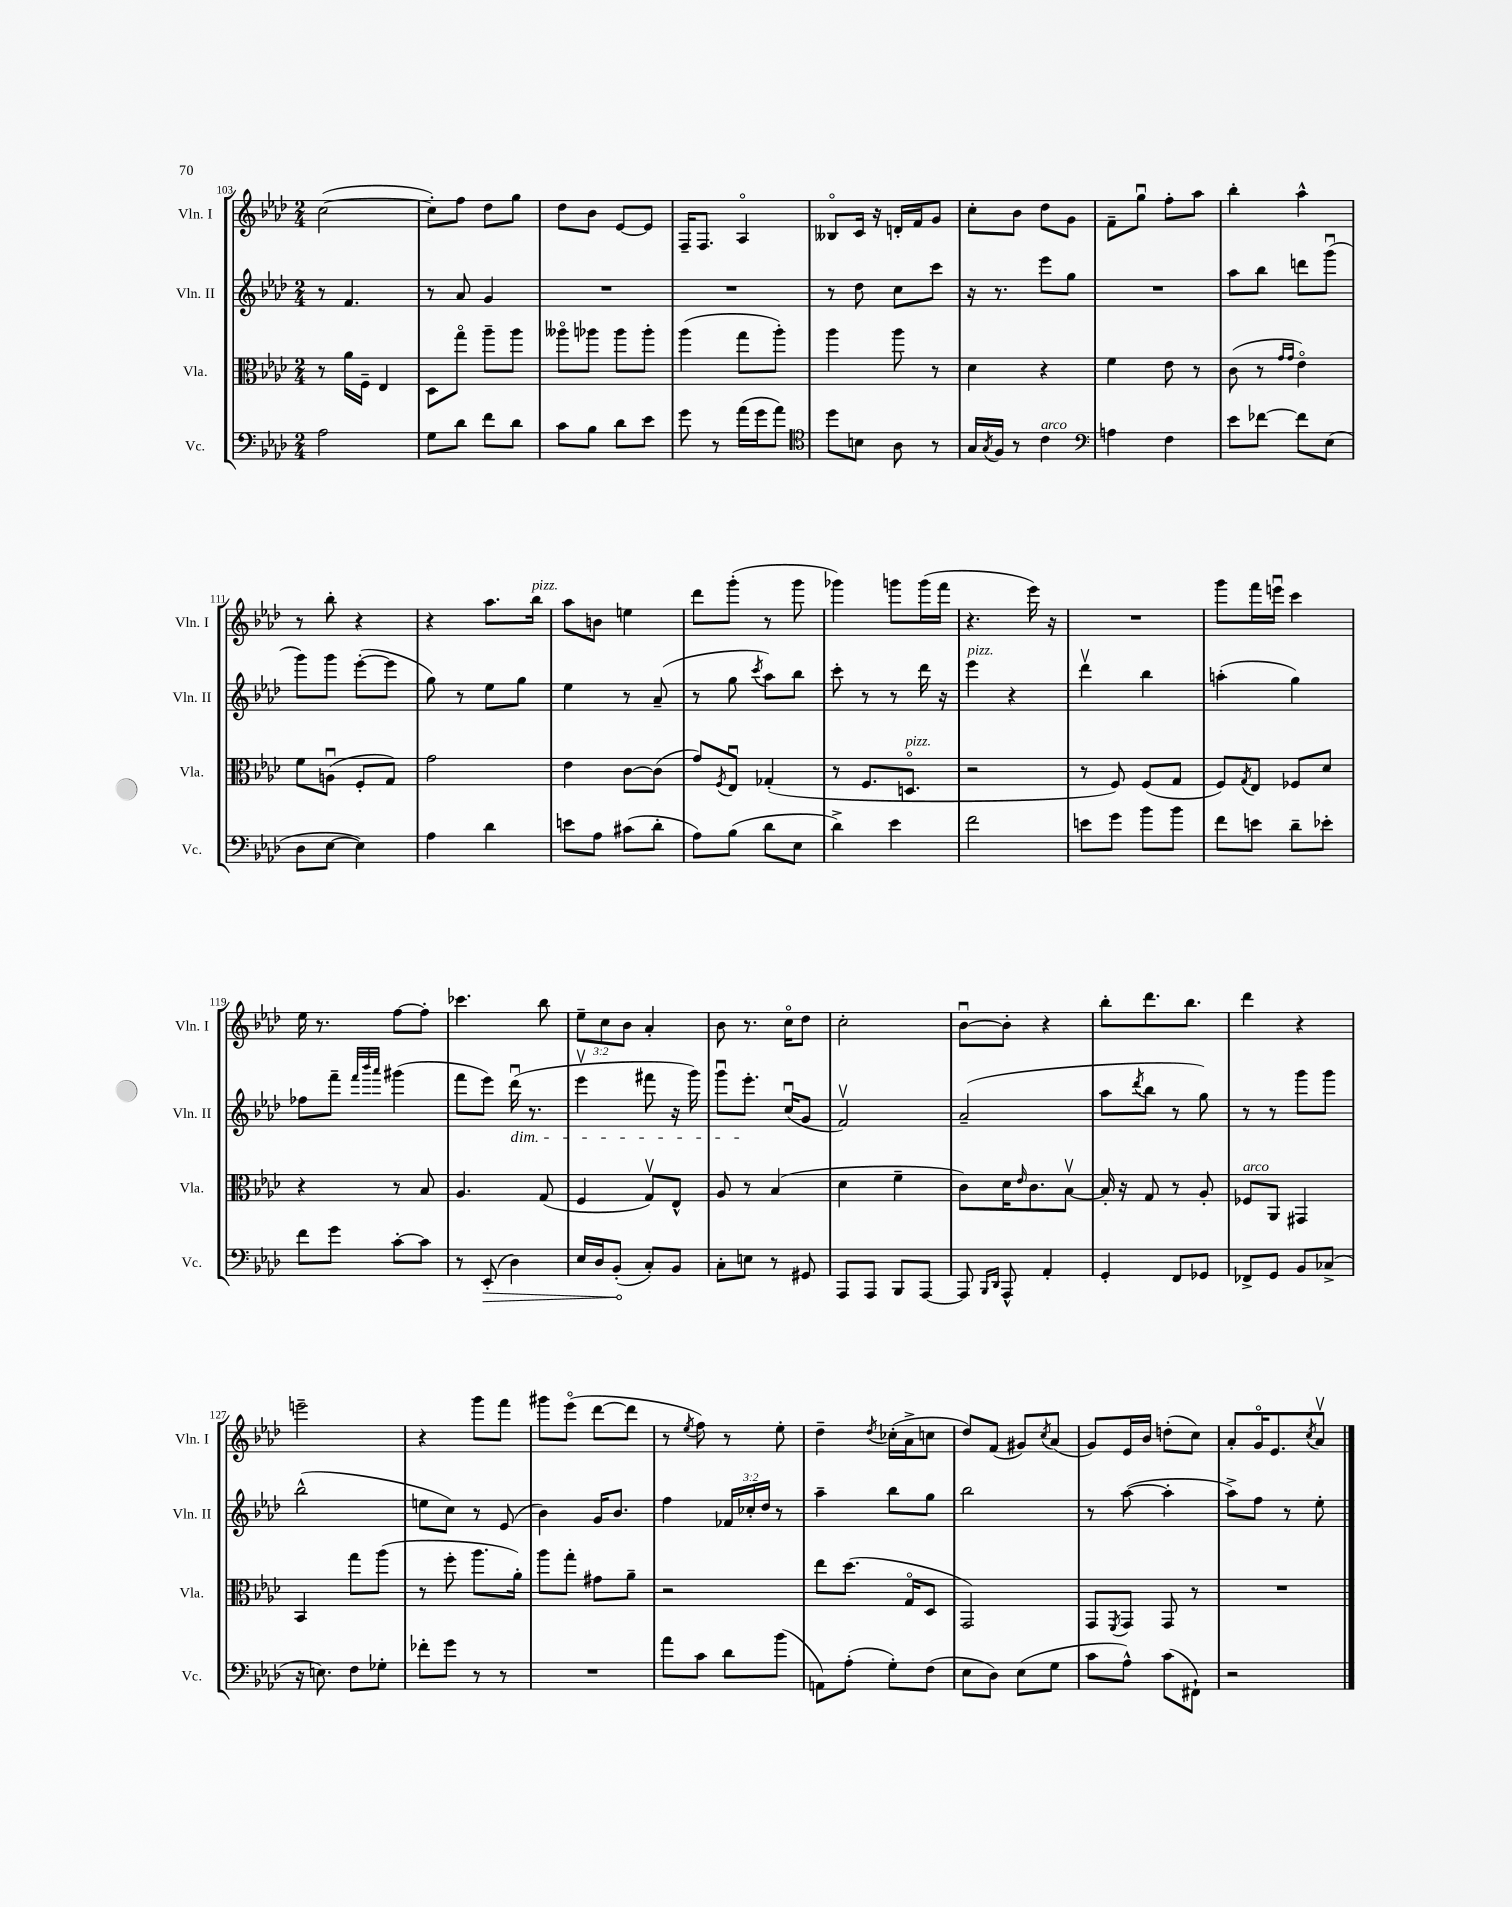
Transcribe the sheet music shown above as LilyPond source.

<<
\new StaffGroup <<
\new Staff = "s0" \with { instrumentName = "Vln. I" shortInstrumentName = "Vln. I" } {
    \clef treble \key aes \major \numericTimeSignature \time 2/4 \override Staff.TupletNumber.text = #tuplet-number::calc-fraction-text
    c''2~( |
    c''8-.) f''8 des''8 g''8 |
    des''8 bes'8 ees'8~ ees'8 |
    f16-- f8. aes4\flageolet |
    beses8\flageolet c'16 r16 d'16-. f'16 g'8 |
    c''8-. bes'8 des''8 g'8 |
    f'8-- g''8\downbow f''8-. aes''8 |
    bes''4-. aes''4-^ |
    r8 bes''8-. r4 |
    r4 aes''8. bes''16^\markup { \italic "pizz." } |
    aes''8 b'8 e''4 |
    des'''8 g'''8-.( r8 g'''8 |
    ges'''4) g'''8 g'''16( f'''16 |
    r4. ees'''16) r16 |
    R2 |
    g'''8 f'''16 e'''16\downbow c'''4 |
    ees''16 r8. f''8~ f''8-. |
    ces'''4. bes''8 |
    \tuplet 3/2 { ees''8-- c''8 bes'8 } aes'4-. |
    bes'8 r8. c''16\flageolet des''8 |
    c''2-. |
    bes'8~\downbow bes'8-. r4 |
    bes''8-. des'''8. bes''8. |
    des'''4 r4 |
    e'''2-- |
    r4 g'''8 f'''8 |
    gis'''8 ees'''8\flageolet( des'''8~ des'''8 |
    r8 \acciaccatura { ees''8 } f''8) r8 ees''8-. |
    des''4-- \acciaccatura { des''8 } ces''16-.( aes'16-> c''8 |
    des''8) f'8( gis'8) \acciaccatura { c''8 } aes'8( |
    g'8) ees'16 bes'16 d''8-.( c''8) |
    aes'8-. g'16\flageolet ees'8. \acciaccatura { c''8 } aes'8\upbow \bar "|." |
}
\new Staff = "s1" \with { instrumentName = "Vln. II" shortInstrumentName = "Vln. II" } {
    \clef treble \key aes \major \numericTimeSignature \time 2/4 \override Staff.TupletNumber.text = #tuplet-number::calc-fraction-text
    r8 f'4. |
    r8 aes'8 g'4 |
    R2 |
    R2 |
    r8 des''8 c''8 c'''8 |
    r16 r8. ees'''8 g''8 |
    R2 |
    aes''8 bes''8 d'''8 g'''8\downbow( |
    g'''8) g'''8 ees'''8~-.( ees'''8 |
    g''8) r8 ees''8 g''8 |
    ees''4 r8 aes'8--( |
    r8 g''8 \acciaccatura { c'''8 } aes''8) bes''8 |
    c'''8-. r8 r8 des'''16 r16 |
    ees'''4^\markup { \italic "pizz." } r4 |
    des'''4\upbow bes''4 |
    a''4-.( g''4) |
    fes''8 f'''8-- \grace { f'''32 bes'''32 aes'''32 } gis'''4( |
    f'''8 ees'''8) des'''16\downbow\dim( r8. |
    ees'''4\upbow fis'''8 r16 g'''16) |
    g'''8\downbow ees'''8.-.\! c''16\downbow( g'8 |
    f'2\upbow) |
    aes'2--( |
    aes''8 \acciaccatura { des'''8 } bes''8 r8 g''8) |
    r8 r8 g'''8 g'''8 |
    bes''2-^( |
    e''8 c''8) r8 ees'8( |
    bes'4) g'16 bes'8. |
    f''4 \tuplet 3/2 { fes'16 ces''16-. des''16 } r8 |
    aes''4-- bes''8 g''8 |
    bes''2 |
    r8 aes''8~( aes''4-. |
    aes''8->) f''8 r8 ees''8-. \bar "|." |
}
\new Staff = "s2" \with { instrumentName = "Vla." shortInstrumentName = "Vla." } {
    \clef alto \key aes \major \numericTimeSignature \time 2/4
    r8 aes'16 f16-- ees4 |
    des8 g''8\flageolet aes''8-- aes''8 |
    aeses''8\flageolet aes''8 aes''8 aes''8-. |
    aes''4( g''8 aes''8-.) |
    aes''4 aes''8 r8 |
    des'4 r4 |
    f'4 ees'8 r8 |
    c'8( r8 \grace { g'16 g'16 } ees'4\flageolet) |
    f'8 a8\downbow( f8-. g8) |
    g'2 |
    ees'4 c'8~ c'8( |
    g'8) \acciaccatura { f8 } ees8\downbow ges4-.( |
    r8 f8. d8.\flageolet^\markup { \italic "pizz." } |
    r2 |
    r8 f8) f8( g8 |
    f8) \acciaccatura { g8 } ees8 fes8 des'8 |
    r4 r8 bes8 |
    aes4. g8( |
    f4 g8\upbow) ees8-^ |
    aes8 r8 bes4( |
    des'4 f'4-- |
    c'8) des'16 \grace { ees'16 } c'8. bes8~\upbow |
    bes16-. r16 g8 r8 aes8-. |
    fes8^\markup { \italic "arco" } aes,8 gis,4 |
    bes,4 g''8 aes''8( |
    r8 f''8-. aes''8. aes'16-.) |
    aes''8 g''8-. gis'8 aes'8-- |
    r2 |
    ees''8 des''8.( g16\flageolet des8 |
    g,2) |
    g,8 \acciaccatura { f,8 } g,8 g,8 r8 |
    R2 \bar "|." |
}
\new Staff = "s3" \with { instrumentName = "Vc." shortInstrumentName = "Vc." } {
    \clef bass \key aes \major \numericTimeSignature \time 2/4
    aes2 |
    g8 des'8 f'8 des'8 |
    c'8 bes8 des'8 ees'8 |
    g'8 r8 aes'16( g'16 aes'8) |
    \clef tenor des''8 b8 aes8 r8 |
    g16 \acciaccatura { g8 } f16 r8 c'4^\markup { \italic "arco" } |
    \clef bass a4 f4 |
    ees'8 fes'8~ fes'8 ees8( |
    des8 ees8~ ees4) |
    aes4 des'4 |
    e'8 aes8 cis'8( des'8-. |
    aes8) bes8( des'8 ees8 |
    des'4->) ees'4 |
    f'2 |
    e'8 g'8 bes'8 bes'8 |
    f'8 e'8 des'8-- ees'8-. |
    f'8 g'8 c'8~-. c'8 |
    r8 \once \override Hairpin.circled-tip = ##t ees,8-.\>( des4) |
    ees16 des16 bes,8-.\!( c8-.) bes,8 |
    c8-. e8 r8 gis,8 |
    aes,,8 aes,,8 bes,,8 aes,,8~ |
    aes,,8 \grace { bes,,16 des,16 } aes,,8-^ aes,4-. |
    g,4-. f,8 ges,8 |
    fes,8-> g,8 bes,8 ces8->( |
    r16 e8.) f8 ges8-. |
    fes'8-. g'8 r8 r8 |
    R2 |
    aes'8 c'8 des'8 bes'8( |
    a,8) aes8-.( g8-.) f8( |
    ees8 des8) ees8( g8 |
    c'8 aes8-^) c'8( fis,8-!) |
    r2 \bar "|." |
}
>>
>>
\layout { \context { \Score currentBarNumber = #103 } }
